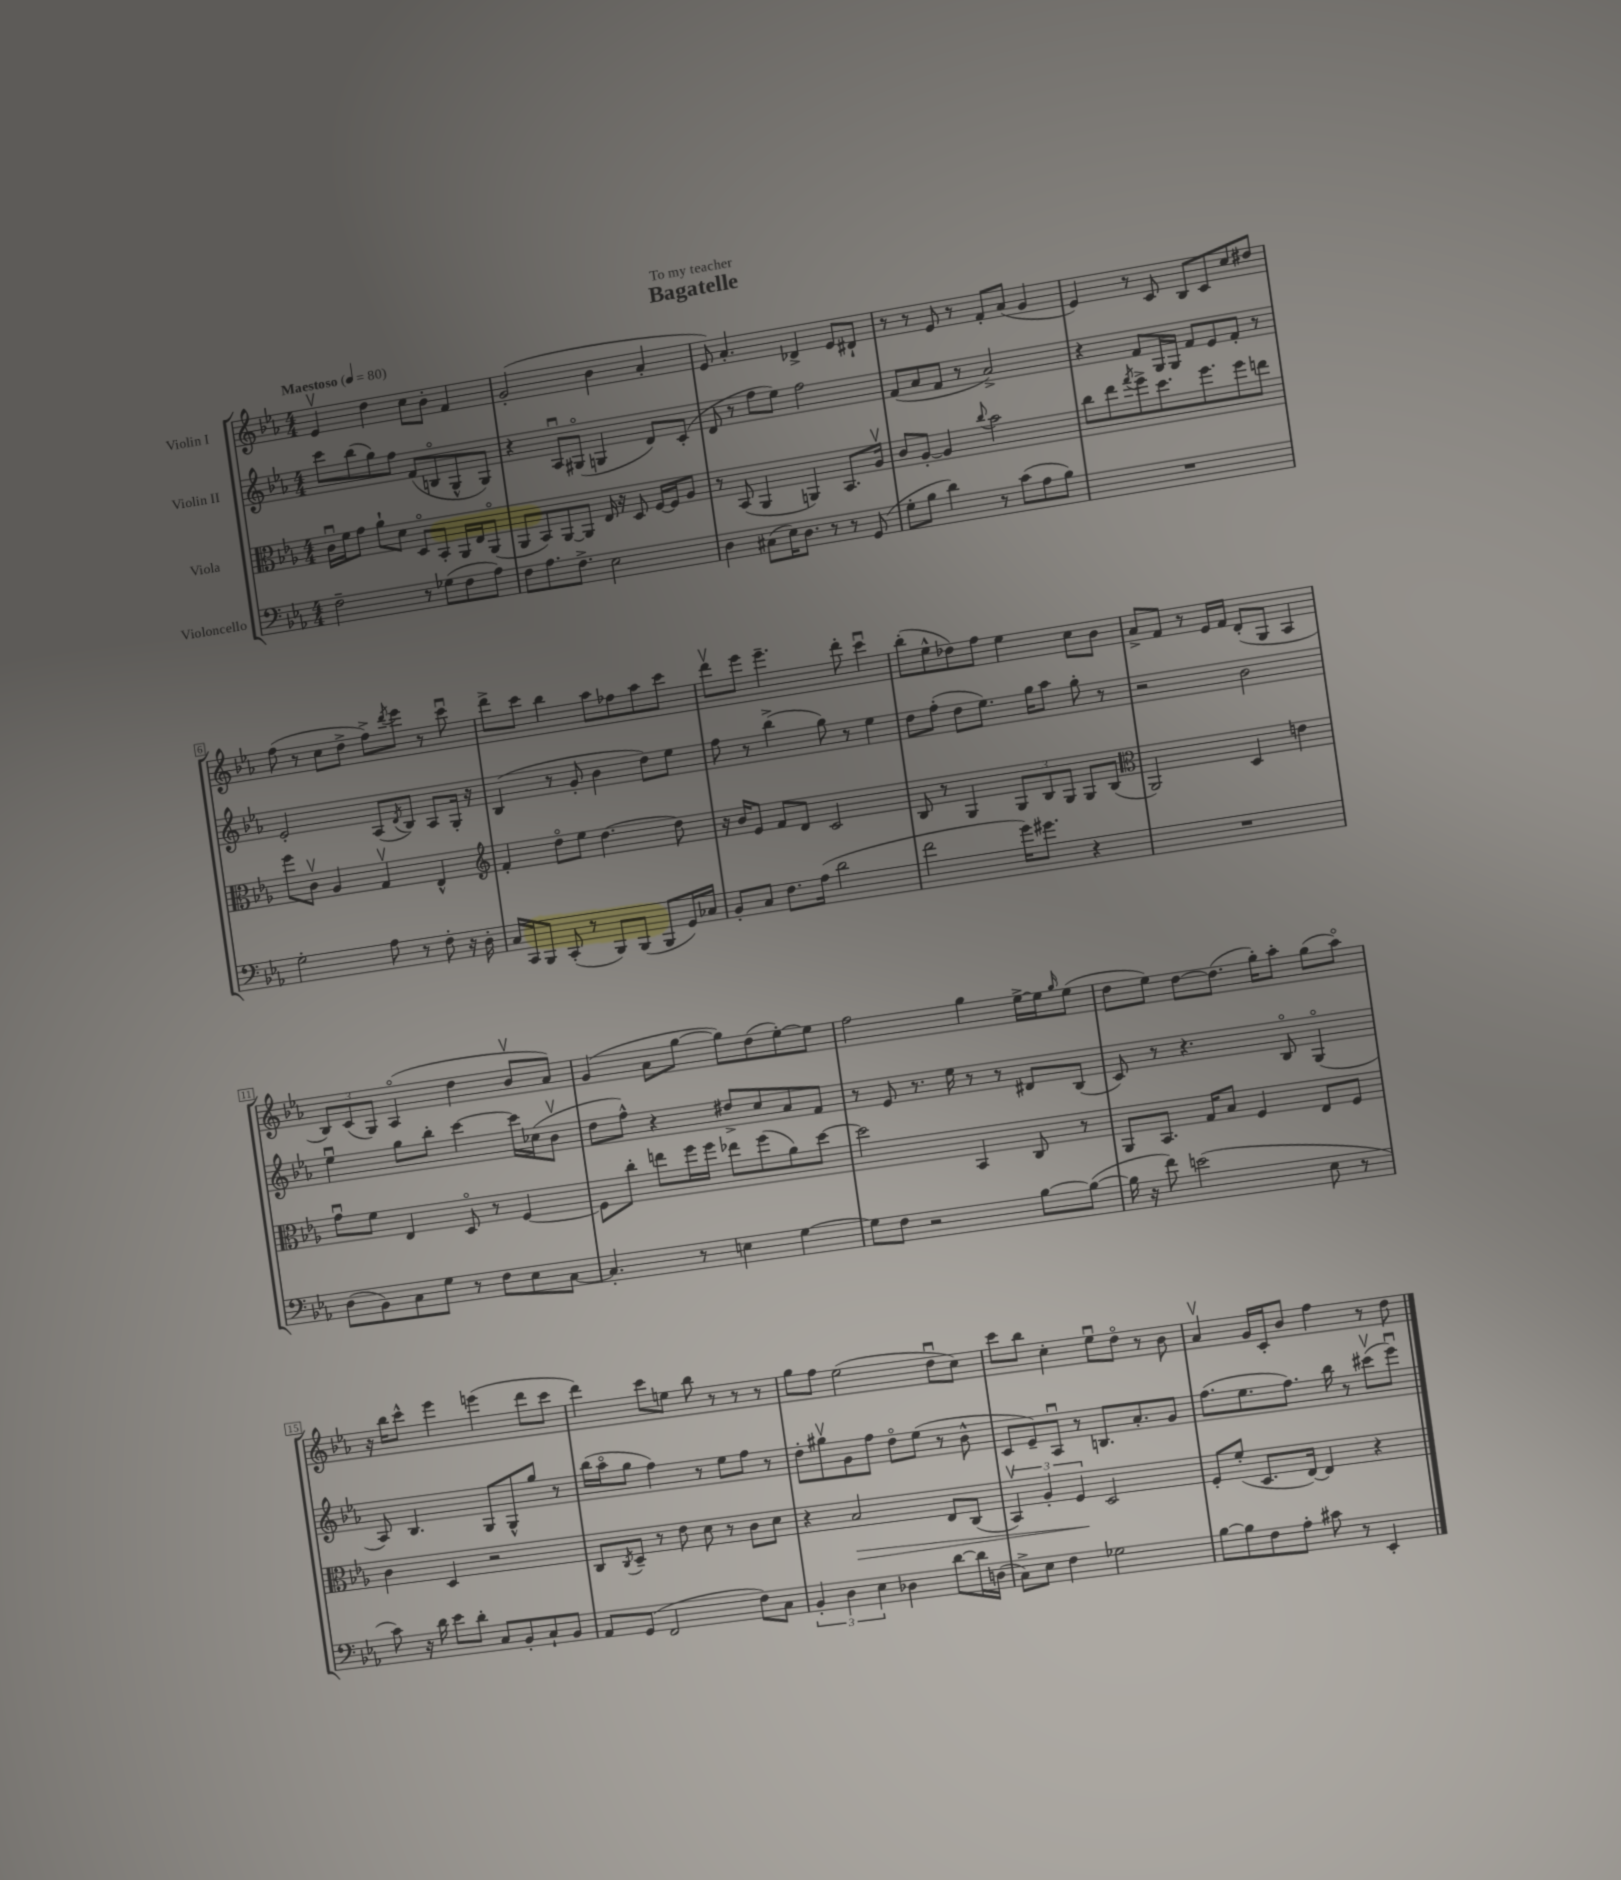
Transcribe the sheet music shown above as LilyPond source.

\header { title = "Bagatelle" dedication = "To my teacher" }
<<
\new StaffGroup <<
\new Staff = "s0" \with { instrumentName = "Violin I" } {
    \clef treble \key ees \major \numericTimeSignature \time 4/4 \tempo "Maestoso" 4 = 80
    ees'4\upbow d''4 c''8 bes'8-. f'4 |
    g'2-.( bes'4 aes'4-. |
    ees'8) aes'4.-. des'4-> ees'8 dis'8-! |
    r8 r8 ees'8 r8 f'8-. aes'8( g'4 |
    ees'4) r8 c'8 bes8 c'8 c''8 dis''8 |
    f''8( r8 c''8 d''8-> f''8->) \acciaccatura { d'''8 } ees'''8 r8 c'''8\downbow |
    d'''8-> c'''8 bes''4 aes''8 fes''8 aes''8 c'''8 |
    d'''8\upbow ees'''8 ees'''4.-- d'''8-. c'''4\downbow |
    bes''8-.( ees''8-^ des''8) f''8 ees''4 c''8 bes'8 |
    aes'8-> f'8 r8 ees'16 f'16 d'8-.( g8 aes4 |
    \tuplet 3/2 { bes8) c'8( g8) } aes4\flageolet( d''4 bes'8\upbow aes'8) |
    g'4( aes'8 g''8~ g''8) d''8( ees''8~-.) ees''8 |
    f''2 g''4 ees''16~-> ees''16 \grace { g''16 } ees''8( |
    d''8 ees''8) d''8~ d''8.( g''16-.) aes''8-. g''8( aes''8\flageolet) |
    r16 bes''16 c'''8-^ ees'''4 e'''4( d'''8 c'''8 |
    d'''4) c'''8 e''8 bes''8 r8 r8 r8 |
    g''8 f''8 ees''2( d''8\downbow c''8) |
    c'''8 bes''8 c''4-. ees''8\downbow d''8\flageolet r8 bes'8 |
    aes'4\upbow g'16 c'16-. bes'8 f''4 r8 d''8 \bar "|." |
}
\new Staff = "s1" \with { instrumentName = "Violin II" } {
    \clef treble \key ees \major \numericTimeSignature \time 4/4
    c'''8 bes''8( g''8) f''8 f'8( b8\flageolet g8-^ g8) |
    r4 aes8\downbow gis8\flageolet( g4 d'8) c'8-.( |
    d'8 r8 f''8 ees''8) f''2 |
    f'8( aes'8 f'8 r8 aes'2->) |
    r4 f'8 g16 g16 f'8 ees'8 f'8-. r8 |
    ees'2-. aes8( \acciaccatura { d'8 } bes8) aes8 g16-. r16 |
    bes4( r8 g'8-. bes'4 d''8) ees''8 |
    f''8 r8 bes''4->( g''8) r8 ees''4 |
    d''8 f''8-.( d''8 ees''8.) g''16 aes''8 g''8-. r8 |
    r2 bes'2 |
    ees''4\downbow g''8 bes''8-. c'''4~ c'''16 ces''16( bes'8\upbow |
    d''8 f''8-^) r4 dis''8-> c''8 aes'8 f'8 |
    r8 ees'8 r8. ees''16 r8 r8 dis'8 bes8( |
    c'8) r8 r4. bes8\flageolet g4\flageolet( |
    aes8) bes4. g8 g8-^ g''8 r8 |
    bes''16( aes''16\flageolet g''8 f''4) r8 ees''8 f''8 r8 |
    d''8-. gis''8\upbow g'8 f''8 d''8\flageolet ees''8( r8 bes'8-^ |
    c'8 ees'8--) aes8\downbow r8 b8. aes'8.-. g'8 |
    f''8.( ees''8. f''8.) bes''16 r8 cis'''8\upbow( ees'''8\downbow) \bar "|." |
}
\new Staff = "s2" \with { instrumentName = "Viola" } {
    \clef alto \key ees \major \numericTimeSignature \time 4/4
    c'16\downbow f'16 g'8 aes'8-! d'8 d8\flageolet bes,8-. aes,16 ees16 aes,8\flageolet( |
    aes,8 bes,8) aes,8~ aes,8 ees16 r16 d8 f16~ f16 aes8 |
    r8 bes,8( aes,4 a,4) bes,8. aes16\upbow |
    c'8 aes8~-. aes4 \appoggiatura { c''8 } bes'2 |
    c''8 ees''8 \acciaccatura { g''8 } f''8-> d''8. f''8. f''8 e''8 |
    f''8 c'8\upbow aes4 g4\upbow ees4-^ |
    \clef treble f'4-. d''8\flageolet ees''8 d''4.~ d''8 |
    r16 bes'16 ees'8 f'8 d'8 c'2 |
    bes8 r8 g4 \tuplet 3/2 { g8 bes8 g8 } g8 bes8( |
    \clef alto aes,2) d4 e'4 |
    g'8\downbow f'8 ees4 d8\flageolet r8 f4~ |
    f8 c''8-. e''8 f''16 f''16 ees''8 f''8( aes'8) d''8~ |
    d''2 bes,4 c8 r8 |
    aes,8 bes,8. g16 bes8 f4 ees8 f8 |
    c'4 d4 r2 |
    c8 \acciaccatura { c8 } d8-- r8 ees'8 d'8 r8 c'8 d'8 |
    r4 bes2\> ees8 c8( |
    \tuplet 3/2 { bes,4\upbow) aes4-. f4\! } d2 |
    f8-. f'8-.( d8. ees16~) ees4 r4 \bar "|." |
}
\new Staff = "s3" \with { instrumentName = "Violoncello" } {
    \clef bass \key ees \major \numericTimeSignature \time 4/4
    f2-- r8 ges8( f8 aes8) |
    f8 aes8. f8.-> ees2 |
    d4 cis8( ees16) d8. r8 r8 g,8( |
    g8-. bes8 d'4) r8 c'8( aes8 bes8) |
    R1 |
    g2-. aes8 r8 f8-. r16 d16-. |
    c16 c,16 bes,,8 c,8-.( r8 bes,,8) bes,,8( bes,,8 g,16) ces16 |
    bes,8-. c8 f8. aes16( d'2 |
    f'2 g'16) gis'8. r4 |
    R1 |
    d8( bes,8) c8 g8 r8 f8 ees8 c8~ |
    c4.-. r8 e4 g4~ |
    g8 f8 r2 bes8~ bes8~( |
    bes16 r16 f'8) e'2( ees8 r8 |
    c'8) r16 d'16 ees'8 d'8-. c8 bes,8-. c8-! bes,8 |
    aes,8 g,8( f,2 f8) c8 |
    \tuplet 3/2 { bes,4-. d4 ees4 } des4 d'8~ d'16 d16( |
    c8->) ees8 f4 ges2 |
    bes8~ bes8 f8 aes8-. cis'8 r8 ees,4-. \bar "|." |
}
>>
>>
\layout { \context { \Score \override BarNumber.stencil = #(make-stencil-boxer 0.1 0.3 ly:text-interface::print) } }
